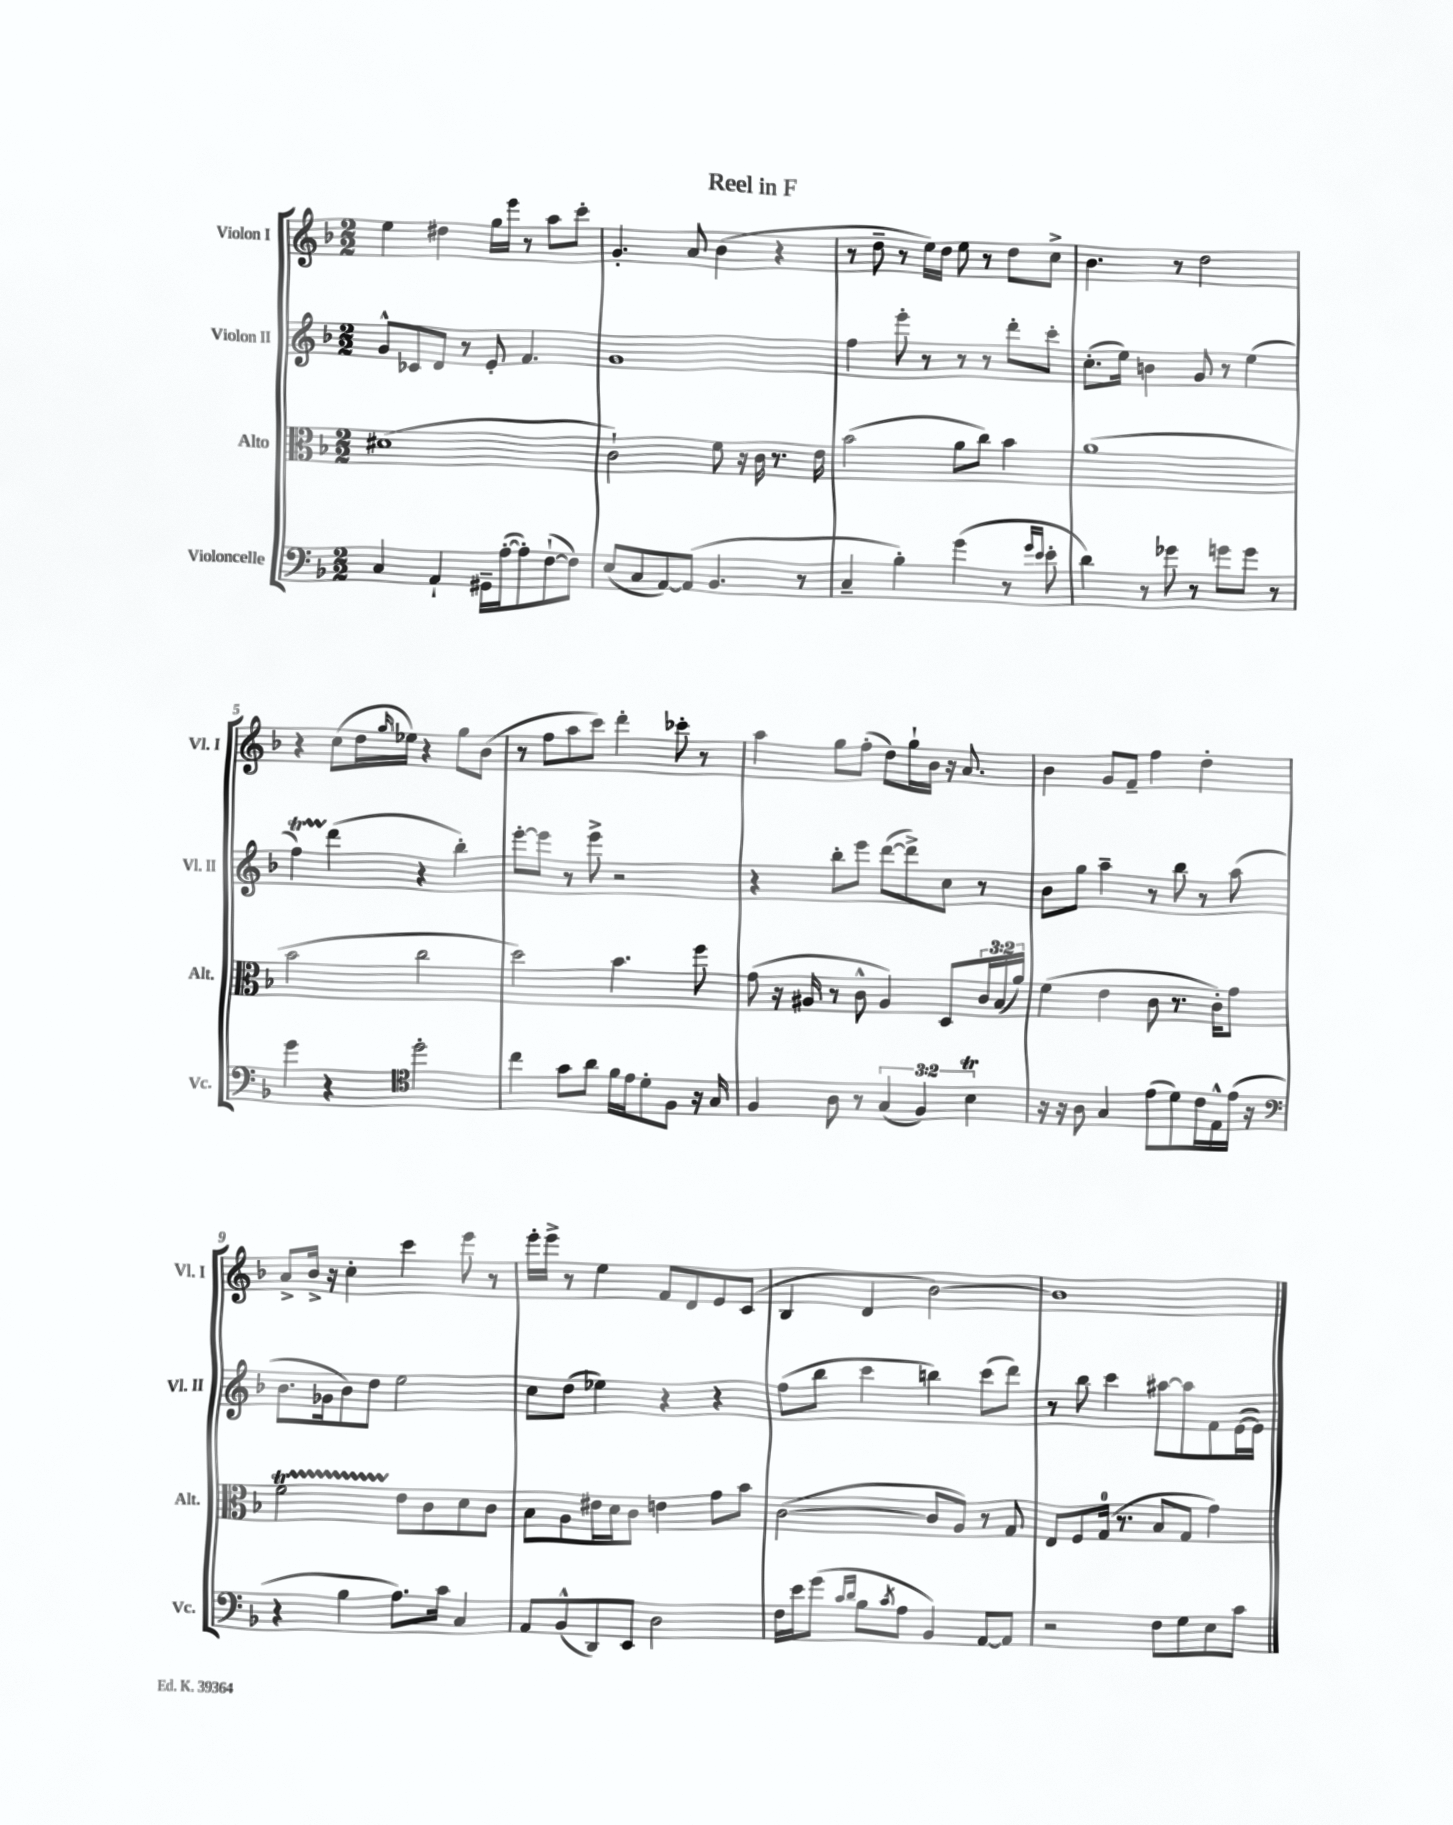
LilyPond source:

\header { title = "Reel in F" }
<<
\new StaffGroup <<
\new Staff = "s0" \with { instrumentName = "Violon I" shortInstrumentName = "Vl. I" } {
    \clef treble \key f \major \numericTimeSignature \time 2/2
    e''4 dis''4 g''16 e'''16 r8 a''8 c'''8-. |
    g'4.-. a'8 bes'4( r4 |
    r8 d''8-- r8 e''16) d''16 e''8 r8 d''8 c''8-> |
    bes'4. r8 d''2 |
    r4 c''8( d''16 \grace { g''16 } ees''16) r4 g''8 bes'8( |
    r8 f''8 a''8 c'''8) d'''4-. ces'''8-. r8 |
    a''4 g''8 f''8-.( d''8) g''16-! bes'16 r16 a'8. |
    bes'4 g'8 f'8-- f''4 d''4-. |
    a'8-> bes'16-> r16 c''4-. c'''4 e'''8 r8 |
    e'''16-. e'''16-> r8 e''4 f'8 d'8 e'8 c'8( |
    bes4 d'4 bes'2~) |
    bes'1 \bar "|." |
}
\new Staff = "s1" \with { instrumentName = "Violon II" shortInstrumentName = "Vl. II" } {
    \clef treble \key f \major \numericTimeSignature \time 2/2
    g'8-^ ces'8 d'8 r8 e'8-. f'4. |
    g'1 |
    f''4 e'''8-. r8 r8 r8 d'''8-. c'''8-. |
    c''8.-.( e''16) b'4 g'8 r8 e''4( |
    f''4\startTrillSpan) d'''4\stopTrillSpan( r4 bes''4-.) |
    e'''8~-. e'''8 r8 e'''8-> r2 |
    r4 bes''8-. e'''8 d'''8~( d'''8->) c''8 r8 |
    bes'8 g''8 a''4-- r8 bes''8 r8 a''8( |
    bes'8. ges'16 bes'8) d''8 e''2 |
    c''8 d''8( ees''4) r4 r4 |
    f''8( bes''8 c'''4 b''4) c'''8( d'''8) |
    r8 bes''8 c'''4 ais''8~ ais''8 f'8 e'16~( e'16) \bar "|." |
}
\new Staff = "s2" \with { instrumentName = "Alto" shortInstrumentName = "Alt." } {
    \clef alto \key f \major \numericTimeSignature \time 2/2 \override Staff.TupletNumber.text = #tuplet-number::calc-fraction-text
    dis'1( |
    c'2-!) f'8 r16 c'16 r8. e'16 |
    bes'2( a'8 c''8) bes'4 |
    a'1( |
    bes'2 c''2 |
    d''2) bes'4. f''8 |
    g'8( r16 ais16 r8 c'8-^ ais4) d8 \tuplet 3/2 { c'16 bes16( a'16) } |
    f'4( e'4 c'8 r8. c'16-.) g'8 |
    f'2\startTrillSpan e'8\stopTrillSpan c'8 d'8 c'8 |
    bes8 a8 eis'16 d'16 c'8 e'4 g'8 bes'8 |
    c'2~( c'8 a8) r8 g8 |
    e8 f8 g16-0( r8. bes8 g8 g'4) \bar "|." |
}
\new Staff = "s3" \with { instrumentName = "Violoncelle" shortInstrumentName = "Vc." } {
    \clef bass \key f \major \numericTimeSignature \time 2/2 \override Staff.TupletNumber.text = #tuplet-number::calc-fraction-text
    c4 a,4-! gis,16-- a16~-.( a8-.) f8~-!( f8) |
    e8( c8 a,8~) a,8( bes,4. r8 |
    c4-- bes4-.) g'4( r8 \grace { g'16 e'16 } e'8-. |
    d'4) r8 ges'8 r8 g'8 g'8 r8 |
    g'4 r4 \clef tenor d''2-. |
    c''4 g'8 a'8 f'16 e'16 d'8-. f8 r16 g16 |
    f4 a8 r8 \tuplet 3/2 { g4( f4) bes4\trill } |
    r16 r16 a8 g4 e'8( d'8) c'16 e16-^ e'16( r16 |
    \clef bass r4 bes4 a8.) c'16 c4 |
    a,8 bes,8-^( d,8) e,8 d2 |
    f16 e'16 g'8( \grace { c'16 d'16 } bes8 \acciaccatura { c'8 } a8 bes,4) a,8~ a,8 |
    r2 f8 g8 e8 c'8 \bar "|." |
}
>>
>>
